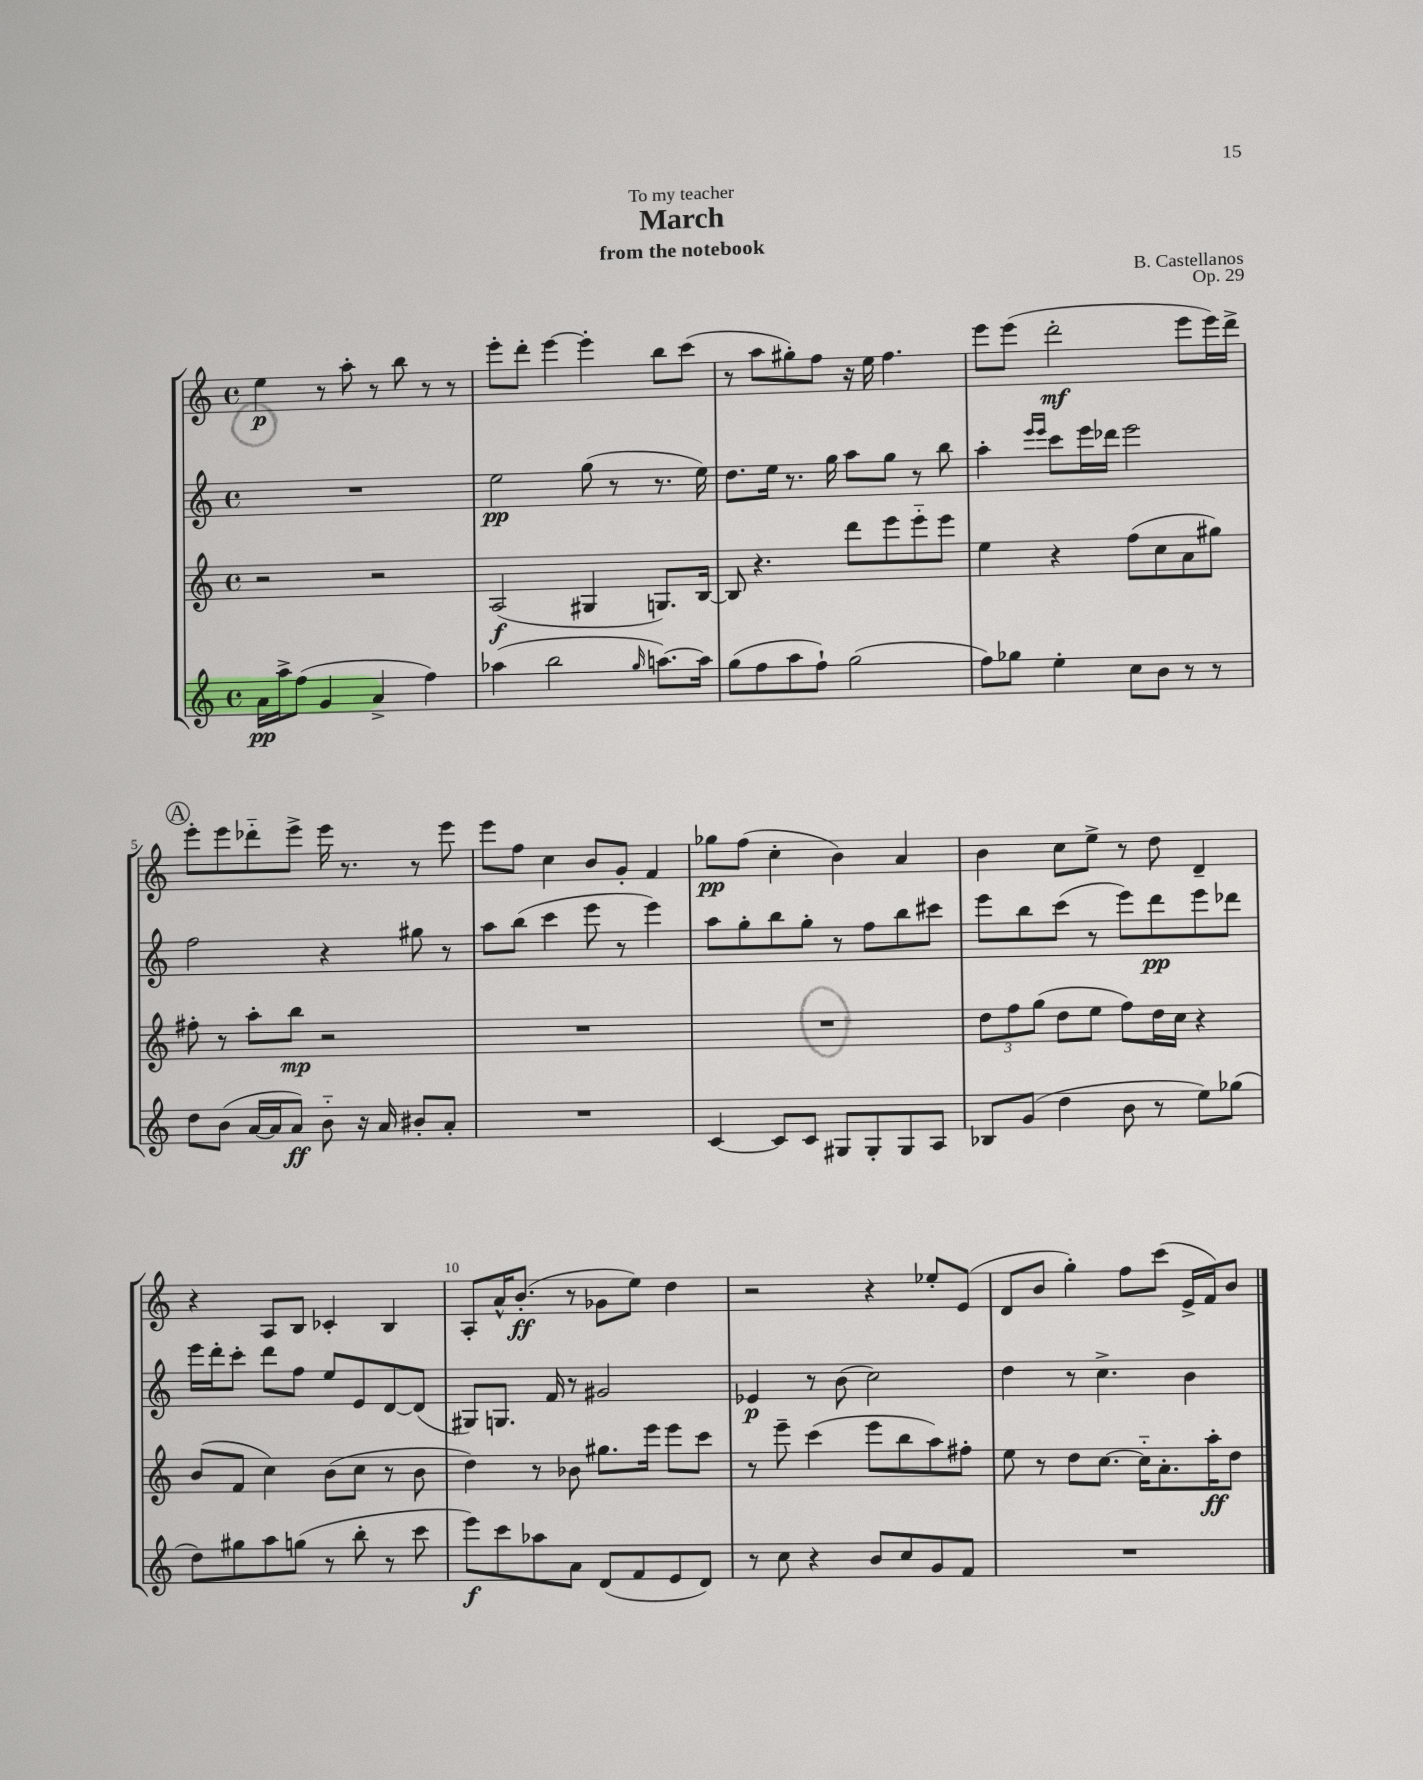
\header { title = "March" composer = "B. Castellanos" subtitle = "from the notebook" dedication = "To my teacher" opus = "Op. 29" }
<<
\new StaffGroup <<
\new Staff = "s0" {
    \clef treble \key c \major \defaultTimeSignature \time 4/4
    e''4\p r8 a''8-. r8 b''8 r8 r8 |
    e'''8-. d'''8-. e'''4~ e'''4-. b''8 c'''8( |
    r8 a''8 gis''8-.) f''8 r16 e''16 f''4. |
    e'''8 e'''8( d'''2-.\mf e'''8 e'''16) d'''16-> |
    \mark \markup { \circle "A" } e'''8-. e'''8 des'''8-_ e'''8-> e'''16 r8. r8 e'''8 |
    e'''8 f''8 c''4 b'8 g'8-. f'4 |
    ges''8\pp f''8( c''4-. b'4) a'4 |
    b'4 c''8 e''8-> r8 d''8 d'4-- |
    r4 a8 b8 ces'4-. b4 |
    a8-. a'16-^ b'8.-.\ff( r8 ges'8 e''8) d''4 |
    r2 r4 ees''8-. e'8( |
    d'8 b'8 g''4-.) f''8 c'''8( e'16-> f'16) b'8 \bar "|." |
}
\new Staff = "s1" {
    \clef treble \key c \major \defaultTimeSignature \time 4/4
    R1 |
    e''2\pp g''8( r8 r8. e''16) |
    d''8. e''16 r8. g''16 a''8 g''8 r8 b''8 |
    a''4-. \grace { e'''16 e'''16 } c'''8 e'''16 des'''16 e'''2 |
    \mark \markup { \circle "A" } f''2 r4 gis''8 r8 |
    a''8 b''8( c'''4 e'''8 r8 e'''4) |
    a''8 g''8-. b''8 g''8-. r8 f''8 b''8 cis'''8 |
    e'''8 b''8 c'''8( r8 e'''8) d'''8\pp e'''8 des'''8 |
    e'''16 d'''16-. c'''8-. d'''8 f''8 e''8 e'8 d'8~ d'8( |
    gis8) g8. f'16 r8 gis'2 |
    ees'4\p r8 b'8( c''2) |
    d''4 r8 c''4.-> b'4 \bar "|." |
}
\new Staff = "s2" {
    \clef treble \key c \major \defaultTimeSignature \time 4/4
    r2 r2 |
    a2\f( gis4 g8.) b16~ |
    b8 r4. d'''8 e'''8 e'''8-_ e'''8 |
    e''4 r4 f''8( c''8 a'8 gis''8) |
    \mark \markup { \circle "A" } fis''8-. r8 a''8-. b''8\mp r2 |
    R1 |
    R1 |
    \tuplet 3/2 { d''8 f''8 g''8( } d''8 e''8 f''8) d''16 c''16 r4 |
    b'8( f'8 c''4) b'8( c''8 r8 b'8 |
    d''4) r8 bes'8 gis''8. e'''16 e'''8 c'''8 |
    r8 e'''8-- c'''4( e'''8 b''8 a''8) fis''8-. |
    e''8 r8 d''8 c''8.~ c''16-_ a'8.-. a''16-.\ff d''8 \bar "|." |
}
\new Staff = "s3" {
    \clef treble \key c \major \defaultTimeSignature \time 4/4
    a'16\pp a''16-> f''8( g'4 a'4-> f''4) |
    aes''4( b''2 \grace { g''16 } a''8.~) a''16 |
    g''8( f''8 a''8 f''8-!) g''2( |
    f''8) ges''8 e''4-. c''8 b'8 r8 r8 |
    \mark \markup { \circle "A" } d''8 b'8( a'16~ a'16 a'8\ff) b'8-_ r16 a'16 bis'8-. a'8-. |
    R1 |
    c'4~ c'8 c'8 gis8 gis8-. gis8 a8 |
    bes8 g'8( d''4 b'8 r8 e''8) ges''8( |
    d''8) gis''8 a''8 g''8( r8 b''8-. r8 c'''8 |
    e'''8\f) c'''8 aes''8 a'8 d'8( f'8 e'8 d'8) |
    r8 c''8 r4 b'8 c''8 g'8 f'8 |
    R1 \bar "|." |
}
>>
>>
\layout { \context { \Score \override BarNumber.break-visibility = ##(#f #t #t) barNumberVisibility = #(every-nth-bar-number-visible 5) } }
